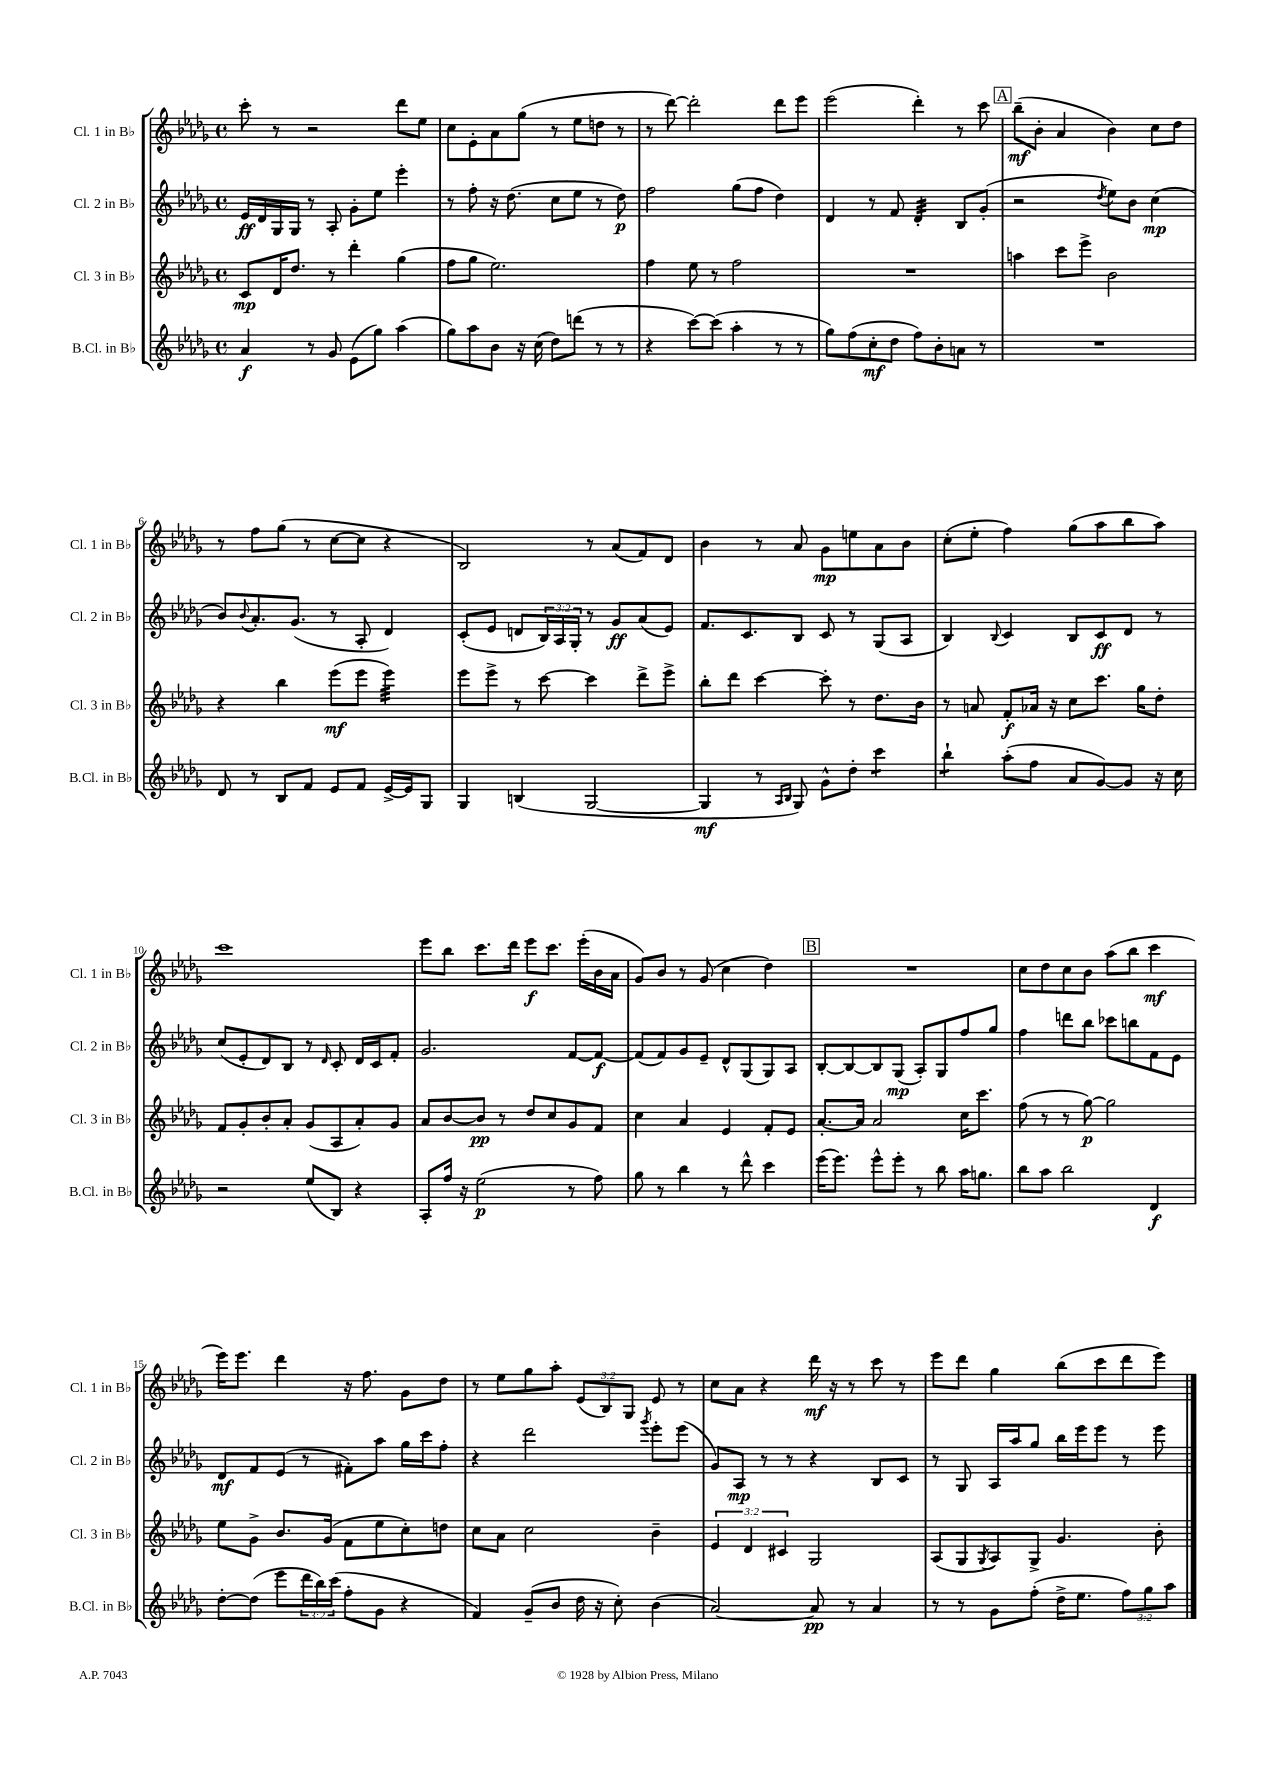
<<
\new StaffGroup <<
\new Staff = "s0" \with { instrumentName = "Cl. 1 in Bb" shortInstrumentName = "Cl. 1 in Bb" } {
    \clef treble \key des \major \defaultTimeSignature \time 4/4 \override Staff.TupletNumber.text = #tuplet-number::calc-fraction-text
    c'''8-. r8 r2 des'''8 ees''8 |
    c''8 ees'8-. aes'8 ges''8( r8 ees''8 d''8 r8 |
    r8 des'''8~) des'''2-. des'''8 ees'''8 |
    ees'''2( des'''4-.) r8 c'''8 |
    \mark \markup { \box "A" } bes''8--\mf( bes'8-. aes'4 bes'4) c''8 des''8 |
    r8 f''8 ges''8( r8 c''8~ c''8 r4 |
    bes2) r8 aes'8( f'8) des'8 |
    bes'4 r8 aes'8 ges'8\mp e''8 aes'8 bes'8 |
    c''8-.( ees''8-. f''4) ges''8( aes''8 bes''8 aes''8) |
    c'''1 |
    ees'''8 bes''8 c'''8. des'''16 ees'''8\f c'''8. ees'''16-.( bes'16 aes'16 |
    ges'8) bes'8 r8 ges'8( c''4 des''4) |
    \mark \markup { \box "B" } R1 |
    c''8 des''8 c''8 bes'8 aes''8( bes''8 c'''4\mf |
    ees'''16) ees'''8. des'''4 r16 f''8. ges'8 des''8 |
    r8 ees''8 ges''8 aes''8-. \tuplet 3/2 { ees'8( bes8) ges8 } ees'8 r8 |
    c''8 aes'8 r4 des'''16\mf r16 r8 c'''8 r8 |
    ees'''8 des'''8 ges''4 bes''8( c'''8 des'''8 ees'''8) \bar "|." |
}
\new Staff = "s1" \with { instrumentName = "Cl. 2 in Bb" shortInstrumentName = "Cl. 2 in Bb" } {
    \clef treble \key des \major \defaultTimeSignature \time 4/4 \override Staff.TupletNumber.text = #tuplet-number::calc-fraction-text
    ees'16\ff des'16 ges16 ges16 r8 aes8-. ges'8-. ees''8 ees'''4-. |
    r8 f''8-. r16 des''8.( c''8 ees''8 r8 des''8\p) |
    f''2 ges''8( f''8 des''4) |
    des'4 r8 f'8 des'4:32-. bes8 ges'8-.( |
    \mark \markup { \box "A" } r2 \acciaccatura { des''8 } ees''8) bes'8 c''4\mp( |
    bes'8) \appoggiatura { bes'8 } aes'8.-. ges'8.( r8 aes8-. des'4) |
    c'8-.( ees'8 d'8 \tuplet 3/2 { bes16) aes16 ges16-. } r8 ges'8\ff aes'8( ees'8) |
    f'8. c'8. bes8 c'8 r8 ges8( aes8 |
    bes4) \appoggiatura { bes8 } c'4 bes8 c'8\ff des'8 r8 |
    c''8( ees'8-. des'8) bes8 r8 \grace { des'16 } c'8-. des'16 c'16 f'8-. |
    ges'2. f'8~ f'8~\f |
    f'8( f'8) ges'8 ees'8-- des'8-^ ges8( ges8) aes8 |
    \mark \markup { \box "B" } bes8~-. bes8~ bes8 ges8\mp( aes8-.) ges8 f''8 ges''8 |
    f''4 d'''8 bes''8 ces'''8 b''8 f'8 ees'8 |
    des'8\mf f'8 ees'8( r8 fis'8-.) aes''8 ges''16 c'''16 f''8-. |
    r4 des'''2 \acciaccatura { ges'''8 } ees'''8-. ees'''8( |
    ges'8) aes8\mp r8 r8 r4 bes8 c'8 |
    r8 ges8 aes16 aes''16 ges''8 bes''16 ees'''16 ees'''8 r8 ees'''8 \bar "|." |
}
\new Staff = "s2" \with { instrumentName = "Cl. 3 in Bb" shortInstrumentName = "Cl. 3 in Bb" } {
    \clef treble \key des \major \defaultTimeSignature \time 4/4 \override Staff.TupletNumber.text = #tuplet-number::calc-fraction-text
    c'8\mp des'16 des''8. r8 des'''4-. ges''4( |
    f''8 ges''8 ees''2.) |
    f''4 ees''8 r8 f''2 |
    R1 |
    \mark \markup { \box "A" } a''4 c'''8 ees'''8-> bes'2 |
    r4 bes''4 ees'''8\mf( ees'''8 ees'''4:32) |
    ees'''8 ees'''8-> r8 c'''8~ c'''4 des'''8-> ees'''8-> |
    bes''8-. des'''8 c'''4~ c'''8-. r8 des''8. bes'16 |
    r8 a'8 f'8-.\f aes'16 r16 c''8 c'''8. ges''16 des''8-. |
    f'8 ges'8-. bes'8-. aes'8-. ges'8( aes8 aes'8-.) ges'8 |
    aes'8 bes'8~ bes'8\pp r8 des''8 c''8 ges'8 f'8 |
    c''4 aes'4 ees'4 f'8-. ees'8 |
    \mark \markup { \box "B" } aes'8.~-. aes'16 aes'2 c''16 c'''8. |
    f''8( r8 r8 ges''8~\p) ges''2 |
    ees''8 ges'8-> bes'8. ges'16( f'8 ees''8 c''8-.) d''8 |
    c''8 aes'8 c''2 bes'4-- |
    \tuplet 3/2 { ees'4 des'4 cis'4 } ges2 |
    aes8( ges8 \acciaccatura { ges8 } aes8) ges8-> ges'4. bes'8-. \bar "|." |
}
\new Staff = "s3" \with { instrumentName = "B.Cl. in Bb" shortInstrumentName = "B.Cl. in Bb" } {
    \clef treble \key des \major \defaultTimeSignature \time 4/4 \override Staff.TupletNumber.text = #tuplet-number::calc-fraction-text
    aes'4\f r8 ges'8 ees'8( ges''8) aes''4( |
    ges''8) aes''8 bes'8 r16 c''16( des''8) d'''8( r8 r8 |
    r4 c'''8~) c'''8( aes''4-. r8 r8 |
    ges''8) f''8( c''8-.\mf des''8 f''8) bes'8-. a'8 r8 |
    \mark \markup { \box "A" } R1 |
    des'8 r8 bes8 f'8 ees'8 f'8 ees'16~-> ees'16 ges8 |
    ges4 b4( ges2~ |
    ges4\mf r8 \grace { aes16 bes16 } ges8) ges'8-^ des''8-. c'''4:8 |
    bes''4:8-! aes''8-.( f''8 aes'8 ges'8~) ges'8 r16 c''16 |
    r2 ees''8( bes8) r4 |
    aes8-. f''16 r16 ees''2\p( r8 f''8) |
    ges''8 r8 bes''4 r8 des'''8-^ c'''4 |
    \mark \markup { \box "B" } ees'''16( ees'''8.) ees'''8-^ ees'''8-. r8 bes''8 aes''16 g''8. |
    bes''8 aes''8 bes''2 des'4\f |
    des''8~-. des''8( ees'''8 \tuplet 3/2 { des'''16 bes''16) c'''16( } f''8-. ges'8 r4 |
    f'4) ges'8--( bes'8 des''16 r16 c''8-.) bes'4( |
    aes'2~) aes'8\pp r8 aes'4 |
    r8 r8 ges'8 f''8-.( des''16-> ees''8. \tuplet 3/2 { f''8) ges''8 aes''8 } \bar "|." |
}
>>
>>
